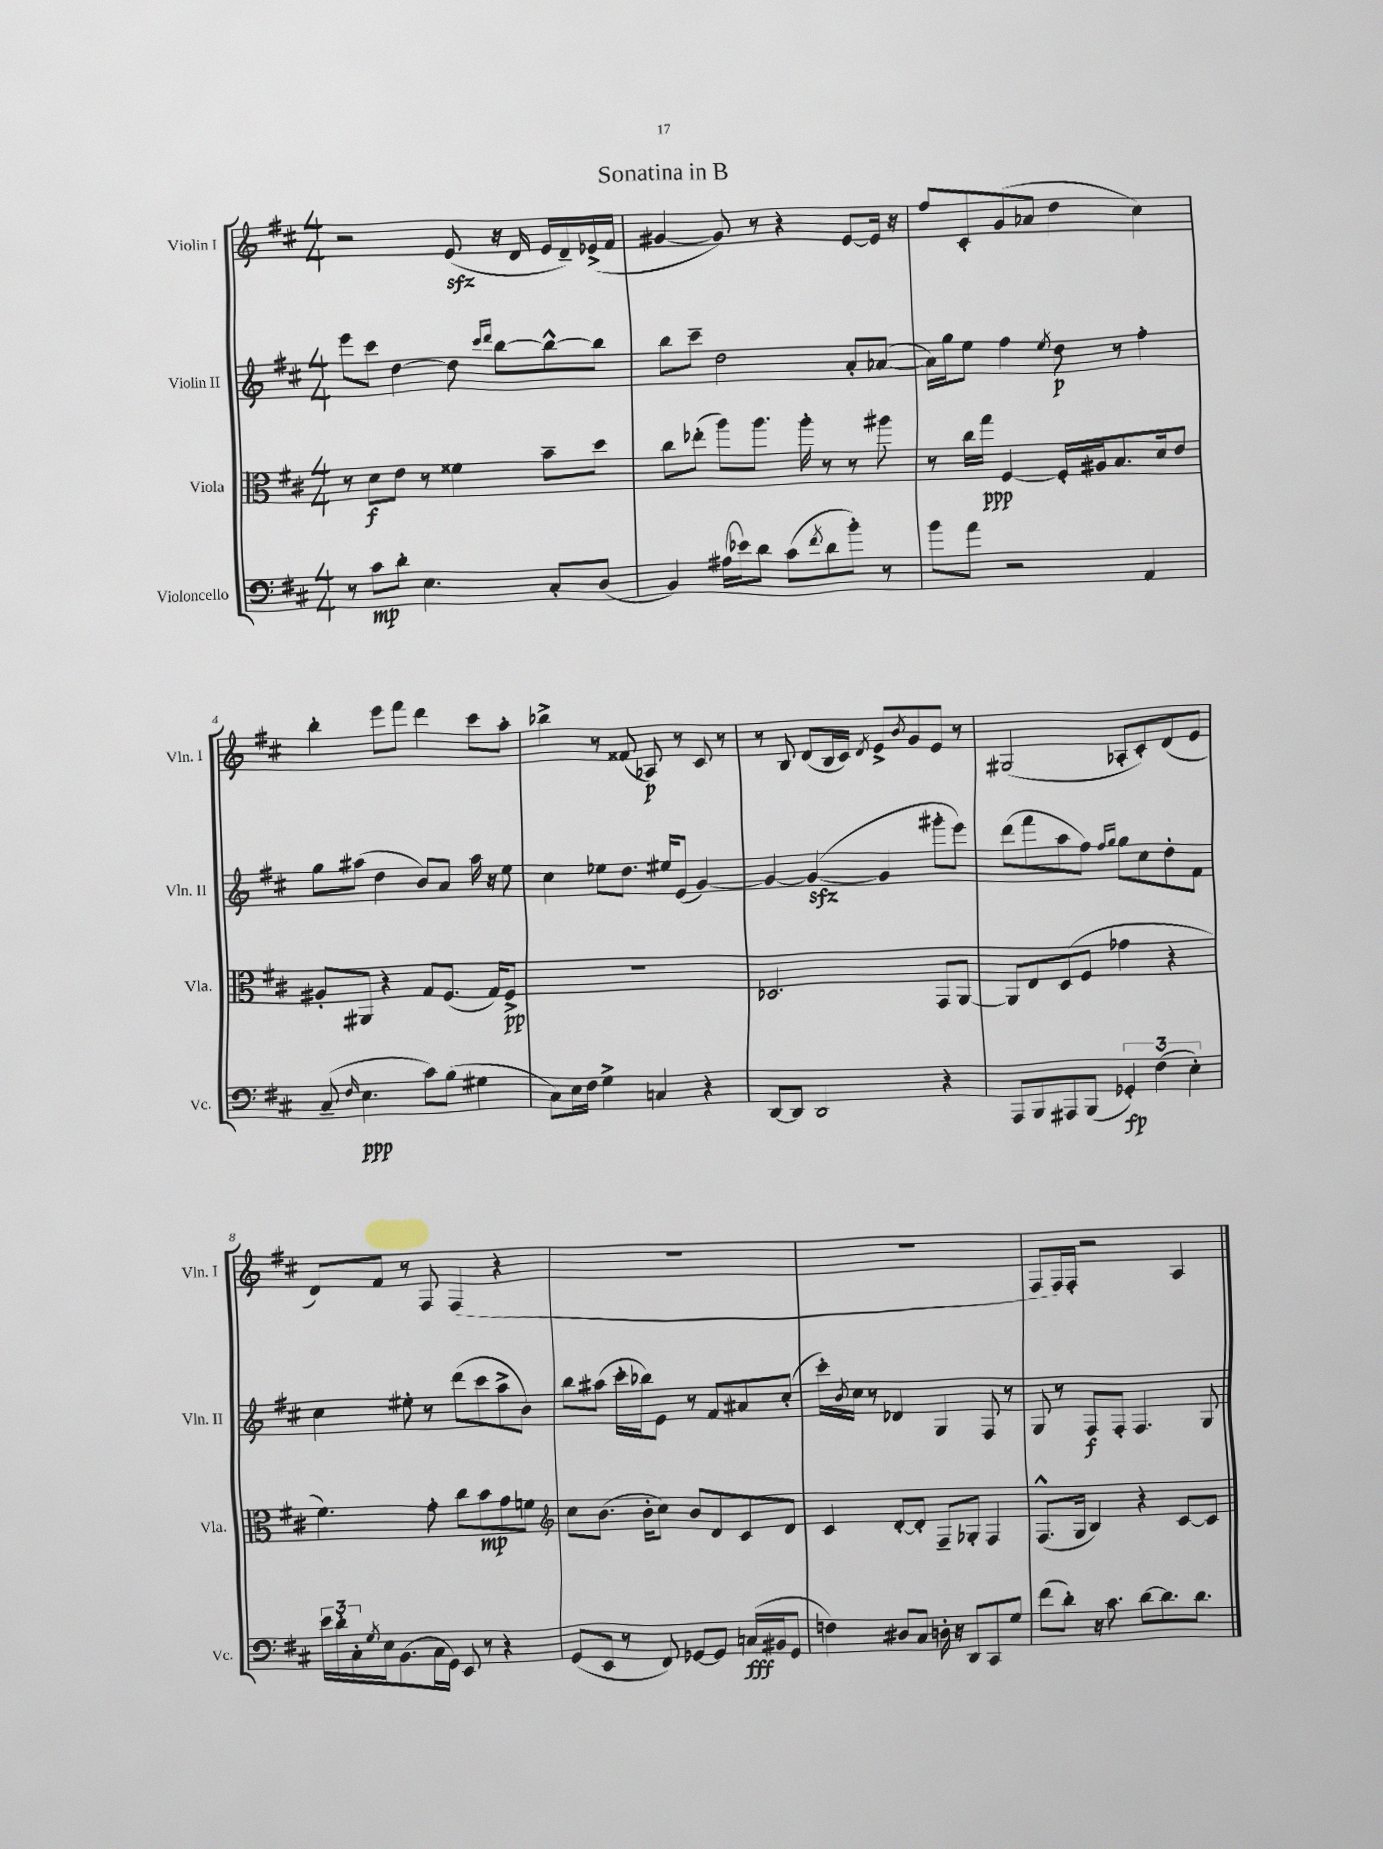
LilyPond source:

\header { title = "Sonatina in B" }
<<
\new StaffGroup <<
\new Staff = "s0" \with { instrumentName = "Violin I" shortInstrumentName = "Vln. I" } {
    \clef treble \key d \major \numericTimeSignature \time 4/4
    r2 e'8\sfz( r16 d'16 e'16 d'16--) ees'16->( fis'16 |
    gis'4~ gis'8) r8 r4 e'8~ e'16 r16 |
    fis''8 cis'8-. g'8( aes'8 d''4 cis''4) |
    b''4-. e'''8 fis'''8 d'''4 cis'''8 a''8-. |
    bes''4-> r8 fisis'8( aes8\p) r8 cis'8 r8 |
    r8 b8 d'8( b16 cis'16) \acciaccatura { d'8 } e'8-> \acciaccatura { b'8 } g'8 e'8 r8 |
    gis2( aes8-. cis'8-.) d'8( e'8 |
    d'8) fis'8 r8 fis8 fis4( r4 |
    R1 |
    R1 |
    fis8 fis16) fis16-. r2 a4 \bar "|." |
}
\new Staff = "s1" \with { instrumentName = "Violin II" shortInstrumentName = "Vln. II" } {
    \clef treble \key d \major \numericTimeSignature \time 4/4
    e'''8 cis'''8 d''4~ d''8 \grace { cis'''16 d'''16 } b''8~ b''8~-^ b''8 |
    b''8 cis'''8-- d''2 a'8-. aes'8~( |
    aes'16) g''16 e''8 fis''4 \acciaccatura { e''8 } d''8\p r8 fis''4-. |
    g''8 ais''8( d''4 b'8) a'8 ais''16 r16 e''8 |
    cis''4 ees''8 d''8. eis''16 e'8( g'4~) |
    g'4~ g'4~\sfz( g'4 gis'''8-. e'''8) |
    d'''8( fis'''8 a''8 fis''8) \grace { fis''16 g''16 } g''8 cis''8 d''8-. fis'8 |
    cis''4 eis''8-. r8 d'''8( cis'''8 a''8-> b'8) |
    b''8 ais''8( cis'''16-. bes''16) e'8 r8 fis'8 ais'8 cis''8-.( |
    cis'''16-.) \acciaccatura { b'8 } cis''16 r8 des'4 g4 fis8 r8 |
    g8 r8 fis8\f fis8-. fis4. g8 \bar "|." |
}
\new Staff = "s2" \with { instrumentName = "Viola" shortInstrumentName = "Vla." } {
    \clef alto \key d \major \numericTimeSignature \time 4/4
    r8 d'8\f e'8 r8 fisis'4 b'8-- d''8 |
    cis''8 ees''8-.( a''8) a''8. a''16-. r8 r8 ais''8 |
    r8 cis''16 g''16\ppp fis4~ fis16-. ais16 b8. d'16 e'8 |
    ais8-. ais,8 r4 g8 fis8.( g16) fis8->\pp |
    R1 |
    des2. g,8 a,8~ |
    a,8 e8 d8( fis8 ges'4 r4 |
    fis'4.) g'8-. cis''8 b'8\mp g'8 f'8 |
    \clef treble cis''8 b'8.( b'16-. cis''8) b'8 d'8 cis'8 d'8 |
    cis'4 d'8~-. d'8-. fis8-- ges8-. fis4 |
    fis8.-^( g16 b4) r4 cis'8~ cis'8 \bar "|." |
}
\new Staff = "s3" \with { instrumentName = "Violoncello" shortInstrumentName = "Vc." } {
    \clef bass \key d \major \numericTimeSignature \time 4/4
    r8 cis'8\mp d'8-. e4. cis8-. d8( |
    b,4) ais16( ees'16) d'8 cis'8( \acciaccatura { fis'8 } d'8 b'8-.) r8 |
    b'8 a'8 r2 a,4 |
    cis8--( \grace { fis16 } e4.\ppp cis'8) b8( gis4 |
    cis8) e16 fis16 g4-> c4 r4 |
    d,8~ d,8 d,2 r4 |
    a,,8 b,,8 ais,,8 b,,8( \tuplet 3/2 { ges,4-.\fp) fis4( e4-.) } |
    \tuplet 3/2 { e'16 d'16-. cis16-. } \acciaccatura { g8 } e16 b,8.( cis16 g,16) e,8 r8 r4 |
    g,8( e,8 r8 fis,8) ges,8~ ges,8 c16\fff( bis,16 ges,8 |
    f4) dis8 cis8 d16-. r16 d,8 cis,8 g8 |
    fis'8( d'8-.) r16 cis'8. d'8~ d'8. d'8. \bar "|." |
}
>>
>>
